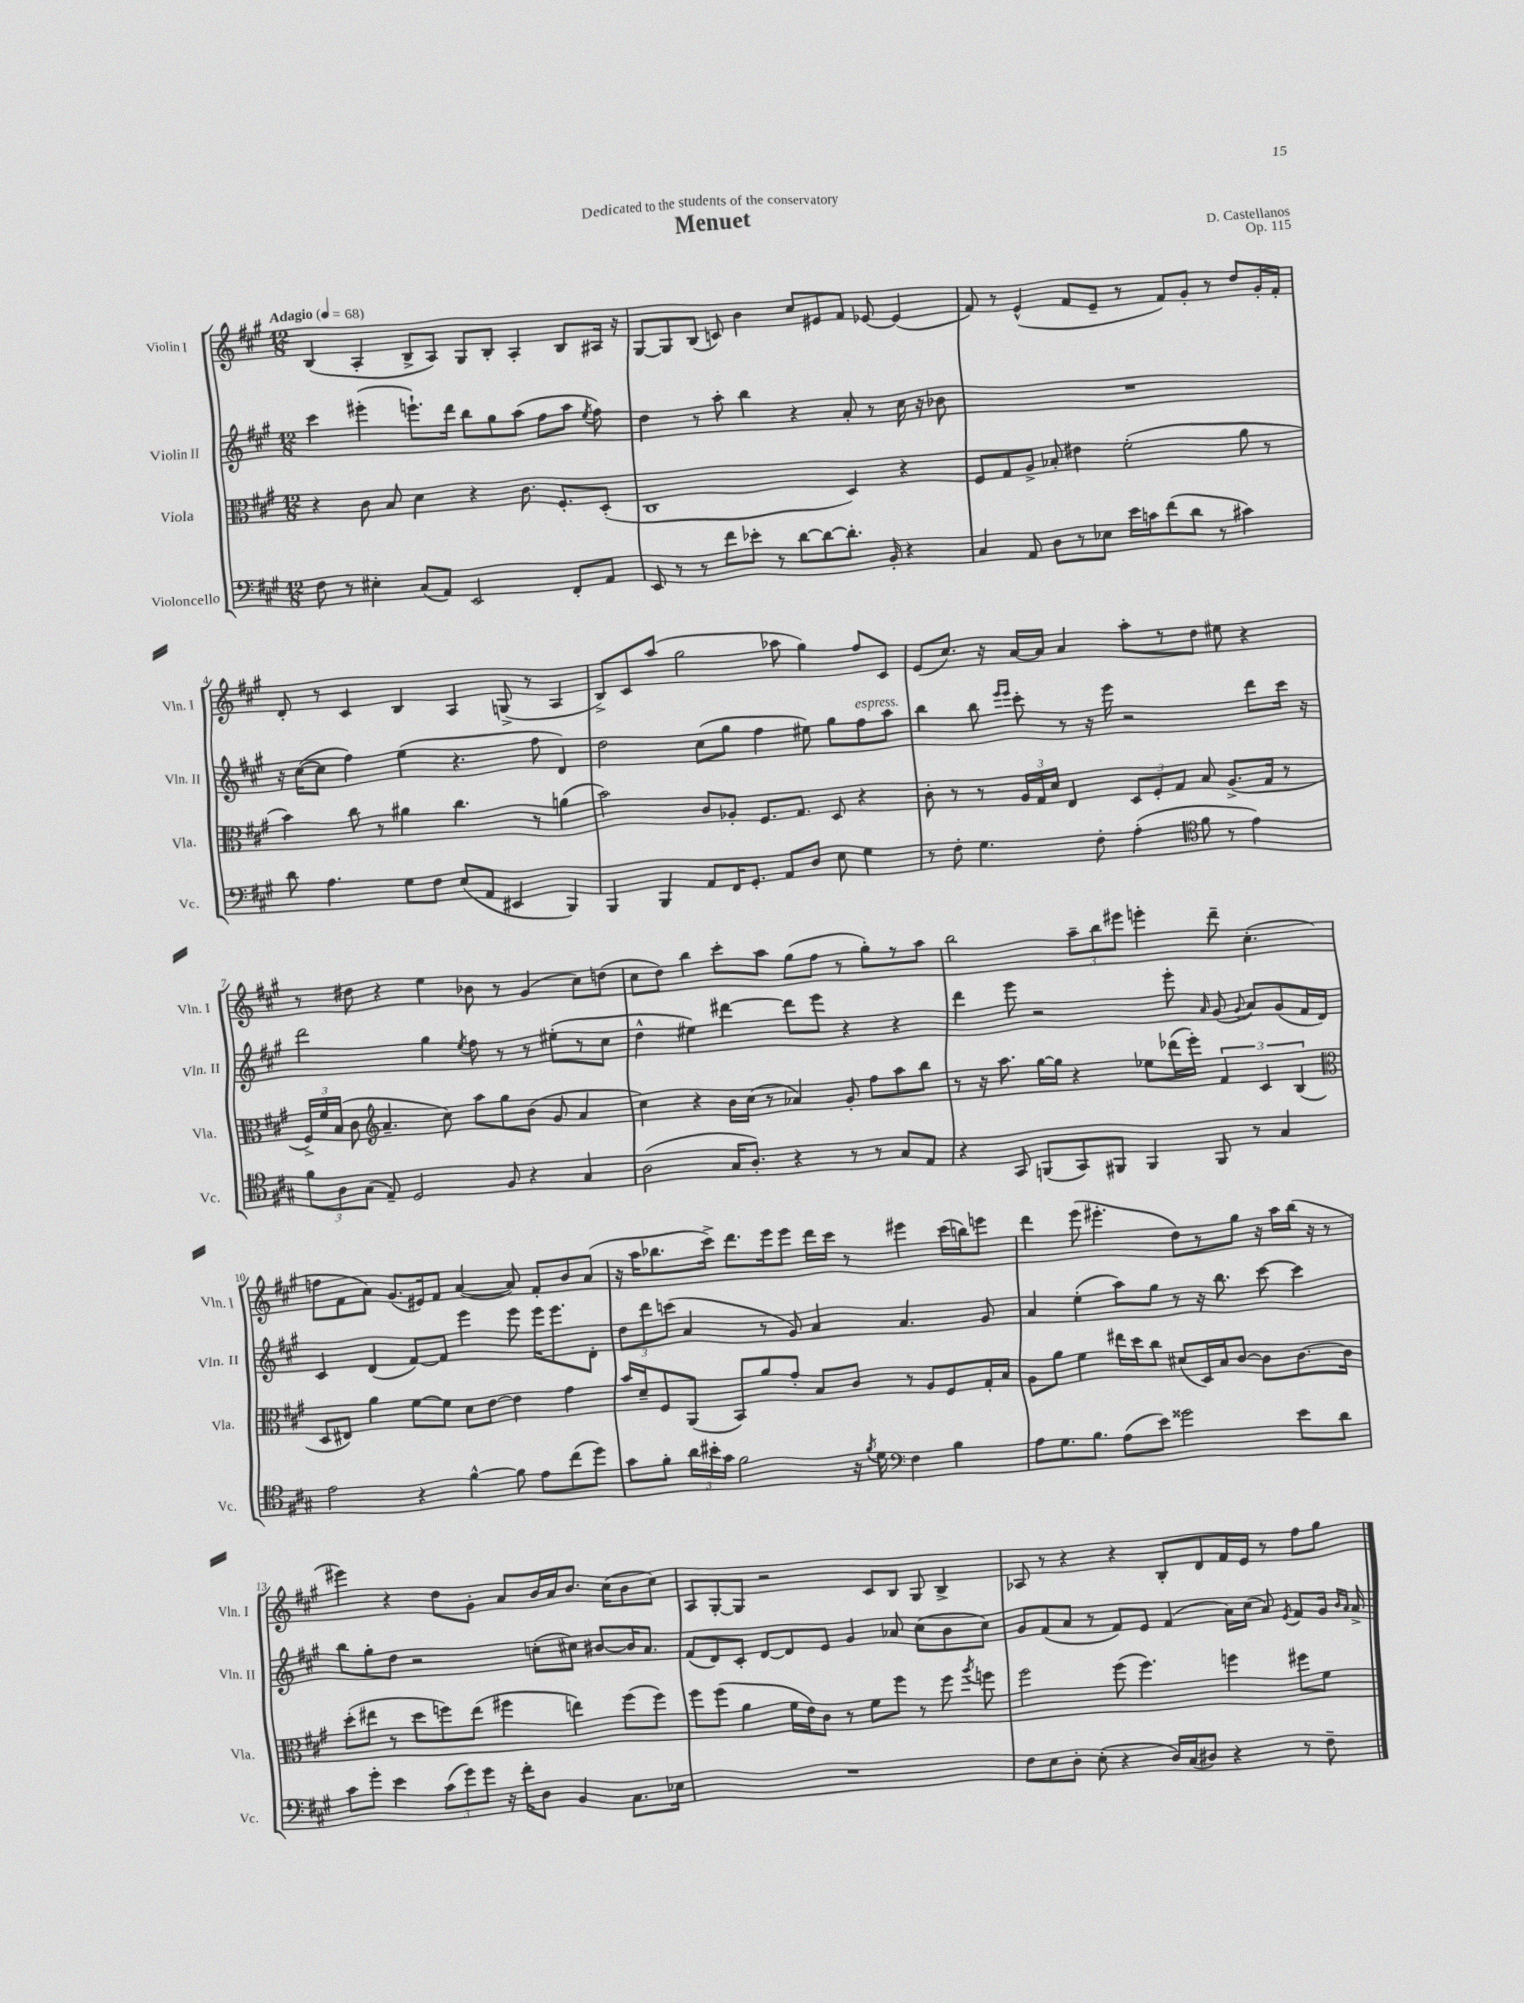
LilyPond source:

\header { title = "Menuet" composer = "D. Castellanos" dedication = "Dedicated to the students of the conservatory" opus = "Op. 115" }
<<
\new StaffGroup <<
\new Staff = "s0" \with { instrumentName = "Violin I" shortInstrumentName = "Vln. I" } {
    \clef treble \key a \major \numericTimeSignature \time 12/8 \tempo "Adagio" 4 = 68
    \autoBeamOff b4( a4-. b8[-> a8]) gis8[ b8]-. a4-. b8[ ais16] r16 |
    gis8[~ gis8 b8]( c'8) b'4 cis''8[ eis'8 fis'8] ees'8~ ees'4( |
    fis'8) r8 e'4-^( fis'8[ e'8]-- r8 fis'8[) gis'8]-. r8 d''8[ gis'16-. fis'16]-. |
    d'8-. r8 cis'4 b4 a4 g8->( r8 a4 |
    b8[->) cis'8 a''8]( gis''2 aes''8 gis''4) fis''8[ cis'8] |
    e'8[( cis''8.]) r16 a'16[~ a'16] a'4 a''8[-. r8 d''8] eis''8 r4 |
    r8 dis''8 r4 e''4 bes'8 r8 gis'4( cis''8[) d''8]( |
    cis''8[ d''8]) b''4 cis'''8[-. a''8] gis''8[( fis''8] r8 gis''8[-.) r8 a''8] |
    b''2 \tuplet 3/2 { a''8[-- b''8 eis'''8] } e'''4-. d'''8-- cis''4.-.( |
    f''8[ fis'8 a'8]) gis'8.[( eis'16) fis'8] a'4~( a'8) fis'8[-. b'8 a'8]( |
    r16 a''16[ bes''8. cis'''16]->) d'''8.[ e'''16 e'''8] d'''16[ cis'''16] r8 eis'''4 cis'''16[( b''16) e'''8] |
    d'''4 e'''8( eis'''4.-. d''8[) r8 gis''8] r16 a''16[ b''16]( r16 r8 |
    eis'''4) r4 d''8[ gis'8]-. a'8[ b'16 a'16 b'8.] cis''16[( b'8 cis''8]) |
    a8[ gis8~-. gis8] r2 cis'8[ b8] gis8 b4-> |
    aes8 r8 r4 r4 b8[-. d'8 fis'16 e'16] r8 fis''8[ gis''8] \bar "|." |
}
\new Staff = "s1" \with { instrumentName = "Violin II" shortInstrumentName = "Vln. II" } {
    \clef treble \key a \major \numericTimeSignature \time 12/8
    \autoBeamOff cis'''4 eis'''4-.( e'''8.[-!) d'''16] b''8[ gis''8 a''8]( fis''8[ a''8] \acciaccatura { e''8 } fis''8) |
    d''4 r8 a''8-. b''4 r4 a'8-. r8 cis''16 r16 bes'8 |
    R1. |
    r16 cis''16[~( cis''8] fis''4) e''4( r4. fis''8 d'4) |
    d''2 cis''8[( gis''8] fis''4 eis''8) gis''8[ fis''8^\markup { \italic "espress." } a''8] |
    b''4 b''8 \grace { e'''16[ e'''16] } cis'''8-. r8 r16 e'''16 r2 d'''8[ cis'''16] r16 |
    d'''2 gis''4 \acciaccatura { e''8 } fis''8 r8 r8 eis''8[-.( r8 cis''8] |
    d''4-^ eis''4) dis'''4~ dis'''8[ e'''8] r4 r4 |
    d'''4 e'''8 r2 e'''8-. \grace { a'16 } gis'8( \appoggiatura { gis'8 } a'8[) gis'8( fis'16 d'16]) |
    cis'4 d'4( fis'8[~) fis'8] e'''4 e'''8 e'''16[ e'''8. d'8]-. |
    \tuplet 3/2 { d''8[ d'''8 c'''8]( } a'4 r8 gis'8) a'4 a'4. gis'8 |
    a'4 e''4-.( a''8[) gis''8] r8 r16 b''8. cis'''8~ cis'''4 |
    b''8[ gis''8-. d''8] r2 c''8[-.( cis''8]) bis'8[~ bis'16 a'8.] |
    fis'8[( d'8) cis'8]-. d'8[~ d'8 e'8] gis'4 aes'8 cis''8[( b'8 cis''8]) |
    gis'8[ fis'8( a'8] r8 fis'8[) e'8] fis'4( a'16[) cis''16]( a'8) \acciaccatura { e'8 } fis'8[ gis'16] \grace { b'16[ a'16] } a'16-> \bar "|." |
}
\new Staff = "s2" \with { instrumentName = "Viola" shortInstrumentName = "Vla." } {
    \clef alto \key a \major \numericTimeSignature \time 12/8
    \autoBeamOff r4 cis'8 b8 d'4 r4 cis'8. fis8.[-. d8]-.( |
    cis1 d4) r4 |
    fis8[ gis8 a8]-> bes8-. eis'4 fis'2-.( a'8 r8 |
    b'4) cis''8 r8 ais'4 cis''4. r8 a'4( |
    b'2) cis'8[ aes8]-. fis8.[ gis8.] d8 r4 |
    cis'8-. r8 r8 \tuplet 3/2 { a16[ gis16 d'16] } e4 \tuplet 3/2 { d8[ fis8-. gis8] } b8 a8.[->( gis16] r8 |
    \tuplet 3/2 { fis16[->) fis'16 b16]( } cis'8 \clef treble a'4.-- cis''8) a''8[ gis''8 b'8]( gis'8 a'4 |
    cis''4) r4 b'16[ cis''16]( r8 aes'4) gis'8-. fis''8[ a''8 b''8] |
    r8 r16 a''8. gis''16[~ gis''16] r4 ees''8[ des'''16( e'''16]-.) \tuplet 3/2 { fis'4 cis'4 b4( } |
    \clef alto d8[ eis8]) a'4 fis'8[~ fis'8] d'8[ e'8]~ e'4 gis'4 |
    b'16[ d'16-- fis8 a,8]( b,8[) a'8 gis'8]-. b8[ cis'8] r8 a8[ fis8 gis16-. b16] |
    a8[ a'8] fis'4 eis''16[ d''16 cis''8] dis'8[( d16) b16 cis'8]~ cis'8[ cis'8.~ cis'16] |
    d''8[-.( eis''8] r8 d''8[ f''8) eis''8]( fis''4 e''4) fis''8[( fis''8]) |
    fis''8[ fis''8]( a'4 fis'16[ e'16) cis'8] r8 fis'8[ fis''8] r8 fis''8 \acciaccatura { a''8 } f''8 |
    fis''2 fis''8( fis''4.) f''4 fis''8[ fis'8] \bar "|." |
}
\new Staff = "s3" \with { instrumentName = "Violoncello" shortInstrumentName = "Vc." } {
    \clef bass \key a \major \numericTimeSignature \time 12/8
    \autoBeamOff fis8 r8 eis4-. cis8[( a,8]) e,2 fis,8[-. a,8] |
    e,8 r8 r8 fis'8[ ees'8]-. r8 d'8[~ d'8~ d'8.]-. b,16-. r4 |
    cis4 a,8 d8[ r8 ees8] e'16[ c'16 fis'8( d'8] r8 cis'4) |
    d'8 a4. gis8[ fis8] e8[( a,8] eis,4 b,,4) |
    b,,4 b,,4 a,8[ fis,16 gis,8.]-. a,8[ d8] e8 gis4 |
    r8 fis8-. gis4. fis8-. a4-.( \clef tenor fis'8 r8 e'4) |
    \tuplet 3/2 { fis'8[ a8 gis8]( } e8--) d2 fis8 r4 gis4 |
    a2( gis16[ a8.]-.) r4 r8 r8 gis8[ e8] |
    r4 gis,8 f,8[( gis,8) fis,8] fis,4 fis,8 r8 gis4 |
    e'2 r4 fis'4~-^ fis'8 e'8[ cis''8( d''8]) |
    gis'8[ fis'8]-. \tuplet 3/2 { a'16[ bis'16-. gis'16] } fis'2 r16 \acciaccatura { fis'8 } d'16 \clef bass fis4 b4 |
    a8[ gis8. b8.] a8[( e'8]) gisis'2 e'8[ d'8] |
    cis'8[ gis'8]-. e'4 \tuplet 3/2 { cis'8[( gis'8) gis'8] } r16 fis'16[-. d8] b,4 cis8.[ ees16] |
    R1. |
    fis8[ e8 d8]-. e8-.( r4 d16[) cis16( dis8]) r4 r8 fis8-- \bar "|." |
}
>>
>>
